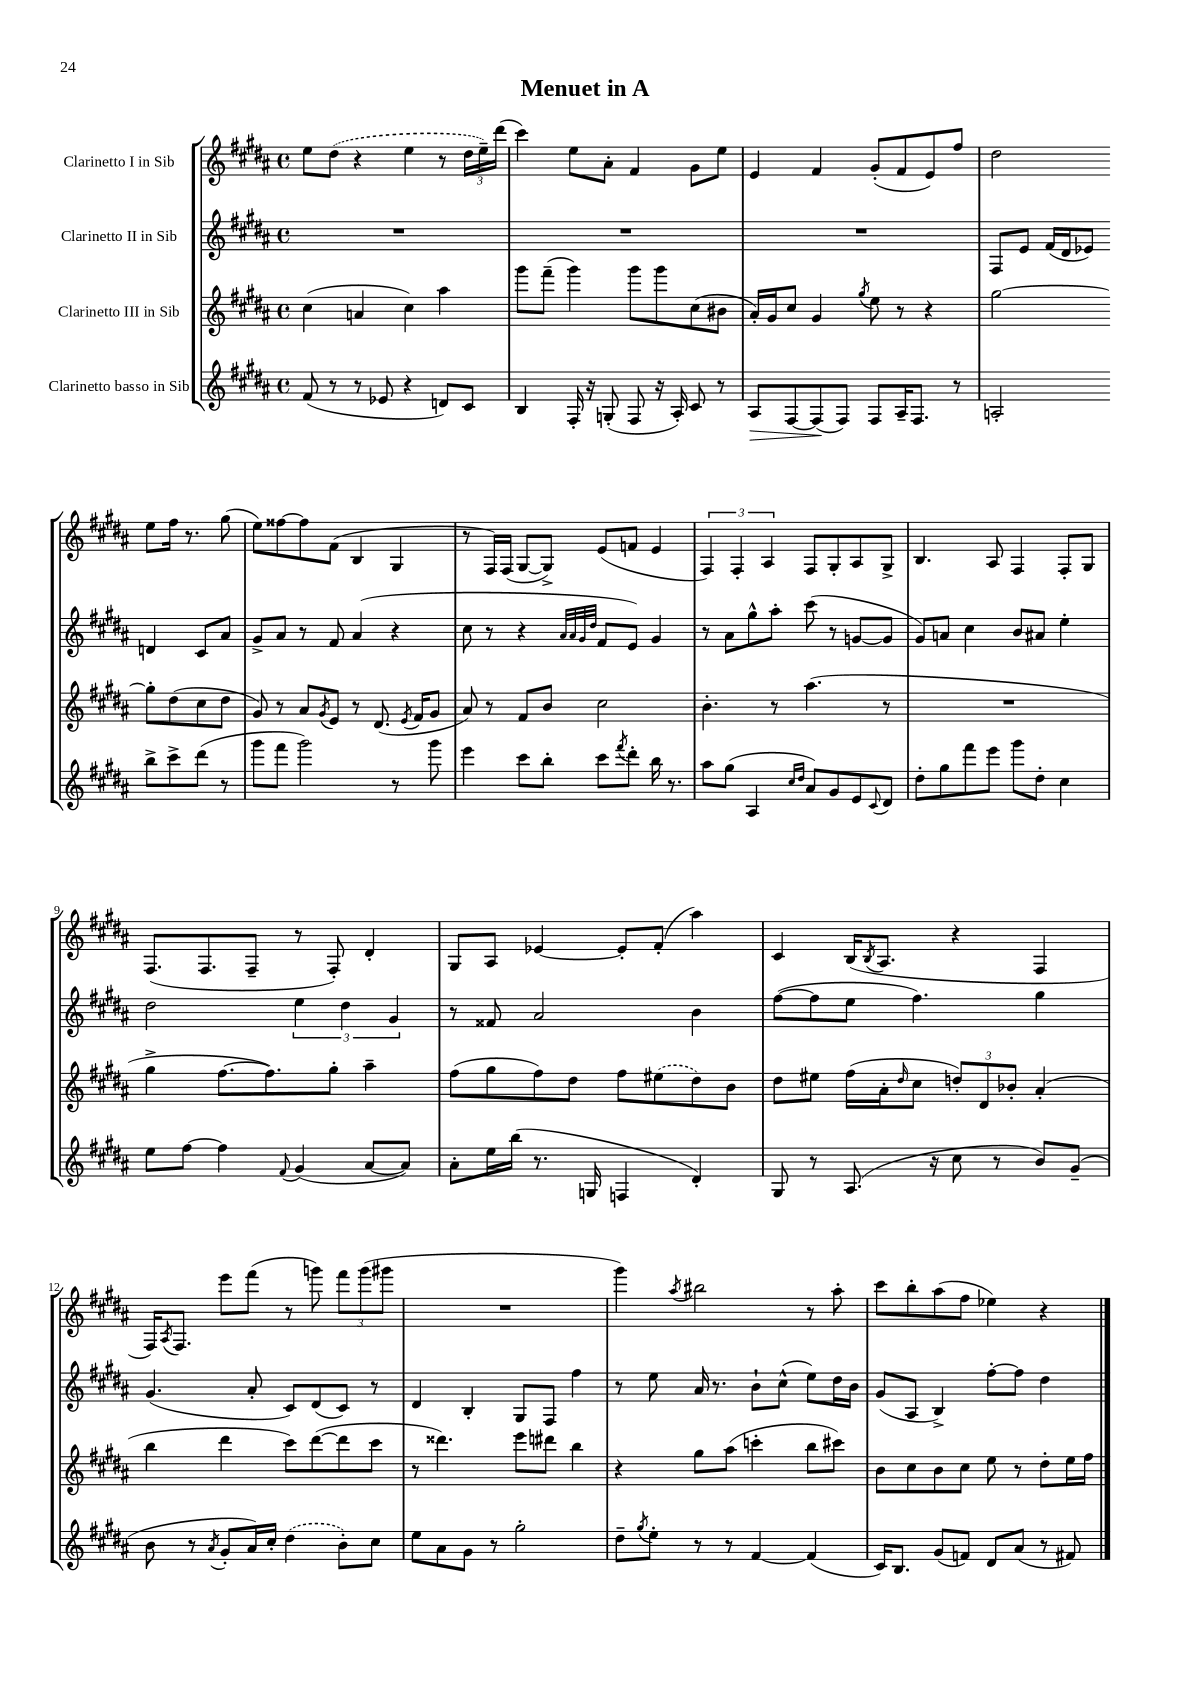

**kern	**dynam	**kern	**kern	**kern
*part4	*part4	*part3	*part2	*part1
*staff4	*staff4	*staff3	*staff2	*staff1
*I"Clarinetto basso in Sib	*	*I"Clarinetto III in Sib	*I"Clarinetto II in Sib	*I"Clarinetto I in Sib
*clefG2	*	*clefG2	*clefG2	*clefG2
*k[f#c#g#d#a#]	*	*k[f#c#g#d#a#]	*k[f#c#g#d#a#]	*k[f#c#g#d#a#]
*M4/4	*	*M4/4	*M4/4	*M4/4
*met(c)	*	*met(c)	*met(c)	*met(c)
=1	=1	=1	=1	=1
(8f#/	.	(4cc#\	1r	8ee\L
8r	.	.	.	(8dd#\J
8r	.	4an/	.	4r
8e-X/	.	.	.	.
4r	.	4cc#\)	.	4ee\
8dn/L)	.	4aa#\	.	8r
8c#/J	.	.	.	24dd#\LL
.	.	.	.	24ee~\)
.	.	.	.	(24ddd#\JJ
=2	=2	=2	=2	=2
4B/	.	8ggg#\L	1r	4ccc#\)
.	.	(8fff#~\J	.	.
16F#'/	.	4ggg#\)	.	8ee\L
16r	.	.	.	.
(8Gn'/	.	.	.	8a#'\J
8F#/	.	8ggg#\L	.	4f#/
16r	.	8ggg#\	.	.
16A#'/)	.	.	.	.
8c#/	.	(8cc#\	.	8g#\L
8r	.	8b#X\J	.	8ee\J
=3	=3	=3	=3	=3
!	!LO:HP:b	!	!	!
8A#/L	>	16a#'/LL)	1r	4e/
.	.	16g#/J	.	.
[8F#/	.	8cc#/J	.	.
(8F#/]	.	4g#/	.	4f#/
8F#/J)	]	.	.	.
.	.	8qgg#/	.	.
8F#/L	.	8ee\	.	(8g#'/L
16A#~/K	.	8r	.	8f#/
8.F#/J	.	.	.	.
.	.	4r	.	8e/)
8r	.	.	.	8ff#/J
=4	=4	=4	=4	=4
2An'/	.	[2gg#\	8F#/L	2dd#\
.	.	.	8e/J	.
.	.	.	(16f#/LL	.
.	.	.	16d#/J	.
.	.	.	8e-X/J)	.
8bb^\L	.	8gg#'\L]	4dn/	8ee\L
8ccc#^\	.	(8dd#\	.	16ff#\Jk
.	.	.	.	8.r
(8ddd#\J	.	8cc#\	8c#/L	.
8r	.	8dd#\J	8a#/J	(8gg#\
!!LO:LB:g=z
=5	=5	=5	=5	=5
8ggg#\L	.	8g#/)	8g#^/L	8ee\L)
8fff#\J	.	8r	8a#/J	[8ff##X\
2ggg#\)	.	8a#/L	8r	8ff##\]
.	.	8qg#/	.	.
.	.	8e/J	8f#/	(8f#\J
.	.	8r	(4a#/	4B/
.	.	(8.d#/	.	.
8r	.	.	4r	4G#/
.	.	8qe/	.	.
.	.	16f#/KL	.	.
8ggg#\	.	8g#/J	.	.
=6	=6	=6	=6	=6
4eee\	.	8a#/)	8cc#\	8r
.	.	8r	8r	16F#/LL)
.	.	.	.	(16F#/JJ
8ccc#\L	.	8f#/L	4r	[8G#/L
8bb'\J	.	8b/J	.	8G#^/J])
.	.	.	32qqa#/LLL	.
.	.	.	32qqa#/	.
.	.	.	32qqg#/	.
.	.	.	32qqdd#/JJJ	.
8ccc#\L	.	2cc#\	8f#/L	(8e/L
8qfff#/	.	.	.	.
8ddd#'\J	.	.	8e/J)	8fn/J
16bb\	.	.	4g#/	4e/
8.r	.	.	.	.
=7	=7	=7	=7	=7
8aa#\L	.	4.b'\	8r	6F#/)
(8gg#\J	.	.	8a#\L	.
.	.	.	.	6F#'/
4A#/	.	.	8gg#^^\	.
.	.	.	.	6A#/
.	.	8r	8aa#'\J	.
16qqcc#/LL	.	.	.	.
16qqdd#/JJ	.	.	.	.
8a#/L)	.	(4.aa#\	(8ccc#\	8F#/L
8g#/	.	.	8r	8G#'/
8e/	.	.	[8gn/L	8A#/
8qqc#/	.	.	.	.
8d#/J	.	8r	8g/J]	8G#^/J
=8	=8	=8	=8	=8
8dd#'\L	.	1r	8g#/L)	4.B/
8gg#\	.	.	8an/J	.
8fff#\	.	.	4cc#\	.
8eee\J	.	.	.	8A#/
8ggg#\L	.	.	8b/L	4F#/
8dd#'\J	.	.	8a#X/J	.
4cc#\	.	.	4ee'\	8F#'/L
.	.	.	.	8G#/J
!!LO:LB:g=z
=9	=9	=9	=9	=9
8ee\L	.	4gg#^\	2dd#\	(8.F#/L
[8ff#\J	.	.	.	.
.	.	.	.	8.F#/
4ff#\]	.	[8.ff#\L	.	.
.	.	.	.	8F#~/J
.	.	8.ff#\])	.	.
8qqf#/	.	.	.	.
(4g#/	.	.	6ee\	8r
.	.	8gg#'\J	.	8F#'/)
.	.	.	6dd#\	.
[8a#/L	.	4aa#~\	.	4d#'/
.	.	.	6g#/	.
8a#/J])	.	.	.	.
=10	=10	=10	=10	=10
8a#'\L	.	(8ff#\L	8r	8G#/L
16ee\L	.	8gg#\	8f##X/	8A#/J
(16bb\JJ	.	.	.	.
8.r	.	8ff#\)	2a#/	[4e-X/
.	.	8dd#\J	.	.
16Gn/	.	.	.	.
4Fn/	.	8ff#\L	.	8e-'/L]
.	.	(8ee#X\	.	(8f#'/J
4d#'/)	.	8dd#\)	4b\	4aa#\)
.	.	8b\J	.	.
=11	=11	=11	=11	=11
8G#/	.	8dd#\L	([8ff#\L	4c#/
8r	.	8ee#X\J	8ff#\]	.
(8.A#/	.	(16ff#\LL	8ee\J	(16B/KL
.	.	.	.	8qB/
.	.	16a#'\J	.	8.A#/J
.	.	16qqdd#/	.	.
.	.	8cc#\J	4.ff#\)	.
16r	.	.	.	.
8cc#\	.	12ddn'/L)	.	4r
.	.	12d#/	.	.
8r	.	.	.	.
.	.	12b-X'/J	.	.
8b/L)	.	(4a#'/	4gg#\	4F#/
(8g#~/J	.	.	.	.
!!LO:LB:g=z
=12	=12	=12	=12	=12
8b\	.	4bb\	(4.g#/	16F#/KL)
.	.	.	.	8qA#/
.	.	.	.	8.F#/J
8r	.	.	.	.
8qa#/	.	.	.	.
8g#'/L	.	4ddd#\	.	8eee\L
16a#/L)	.	.	8a#'/	(8fff#\J
16cc#'/JJ	.	.	.	.
(4dd#\	.	8ccc#\L)	8c#/L)	8r
.	.	([8ddd#\	(8d#/	8gggn\)
8b'\L)	.	8ddd#\]	8c#/J)	12fff#\L
.	.	.	.	(12ggg\
8cc#\J	.	8ccc#\J	8r	.
.	.	.	.	12ggg#X\J
=13	=13	=13	=13	=13
8ee\L	.	8r	4d#/	1r
8a#\	.	4.ddd##X\)	.	.
8g#\J	.	.	4B'/	.
8r	.	.	.	.
2gg#'\	.	8eee\L	8G#/L	.
.	.	8ddd#X\J	8F#/J	.
.	.	4bb\	4ff#\	.
=14	=14	=14	=14	=14
8dd#~\L	.	4r	8r	4ggg#\)
8qgg#/	.	.	.	.
8ee'\J	.	.	8ee\	.
.	.	.	.	8qaa#/
8r	.	8gg#\L	16a#/	2bb#X\
.	.	.	8.r	.
8r	.	(8aa#\J	.	.
[4f#/	.	4cccn'\	8b`\L	.
.	.	.	(8cc#^^\J	.
(4f#/]	.	8bb\L	8ee\L)	8r
.	.	8ccc#X\J)	16dd#\L	8aa#'\
.	.	.	16b\JJ	.
=15	=15	=15	=15	=15
16c#/KL)	.	8b\L	(8g#/L	8ccc#\L
8.B/J	.	.	.	.
.	.	8cc#\	8A#/J	8bb'\
(8g#/L	.	8b\	4B^/)	(8aa#\
8fn/J)	.	8cc#\J	.	8ff#\J
8d#/L	.	8ee\	[8ff#'\L	4ee-X\)
(8a#/J	.	8r	8ff#\J]	.
8r	.	8dd#'\L	4dd#\	4r
8f#X/)	.	16ee\L	.	.
.	.	16ff#\JJ	.	.
==	==	==	==	==
*-	*-	*-	*-	*-
